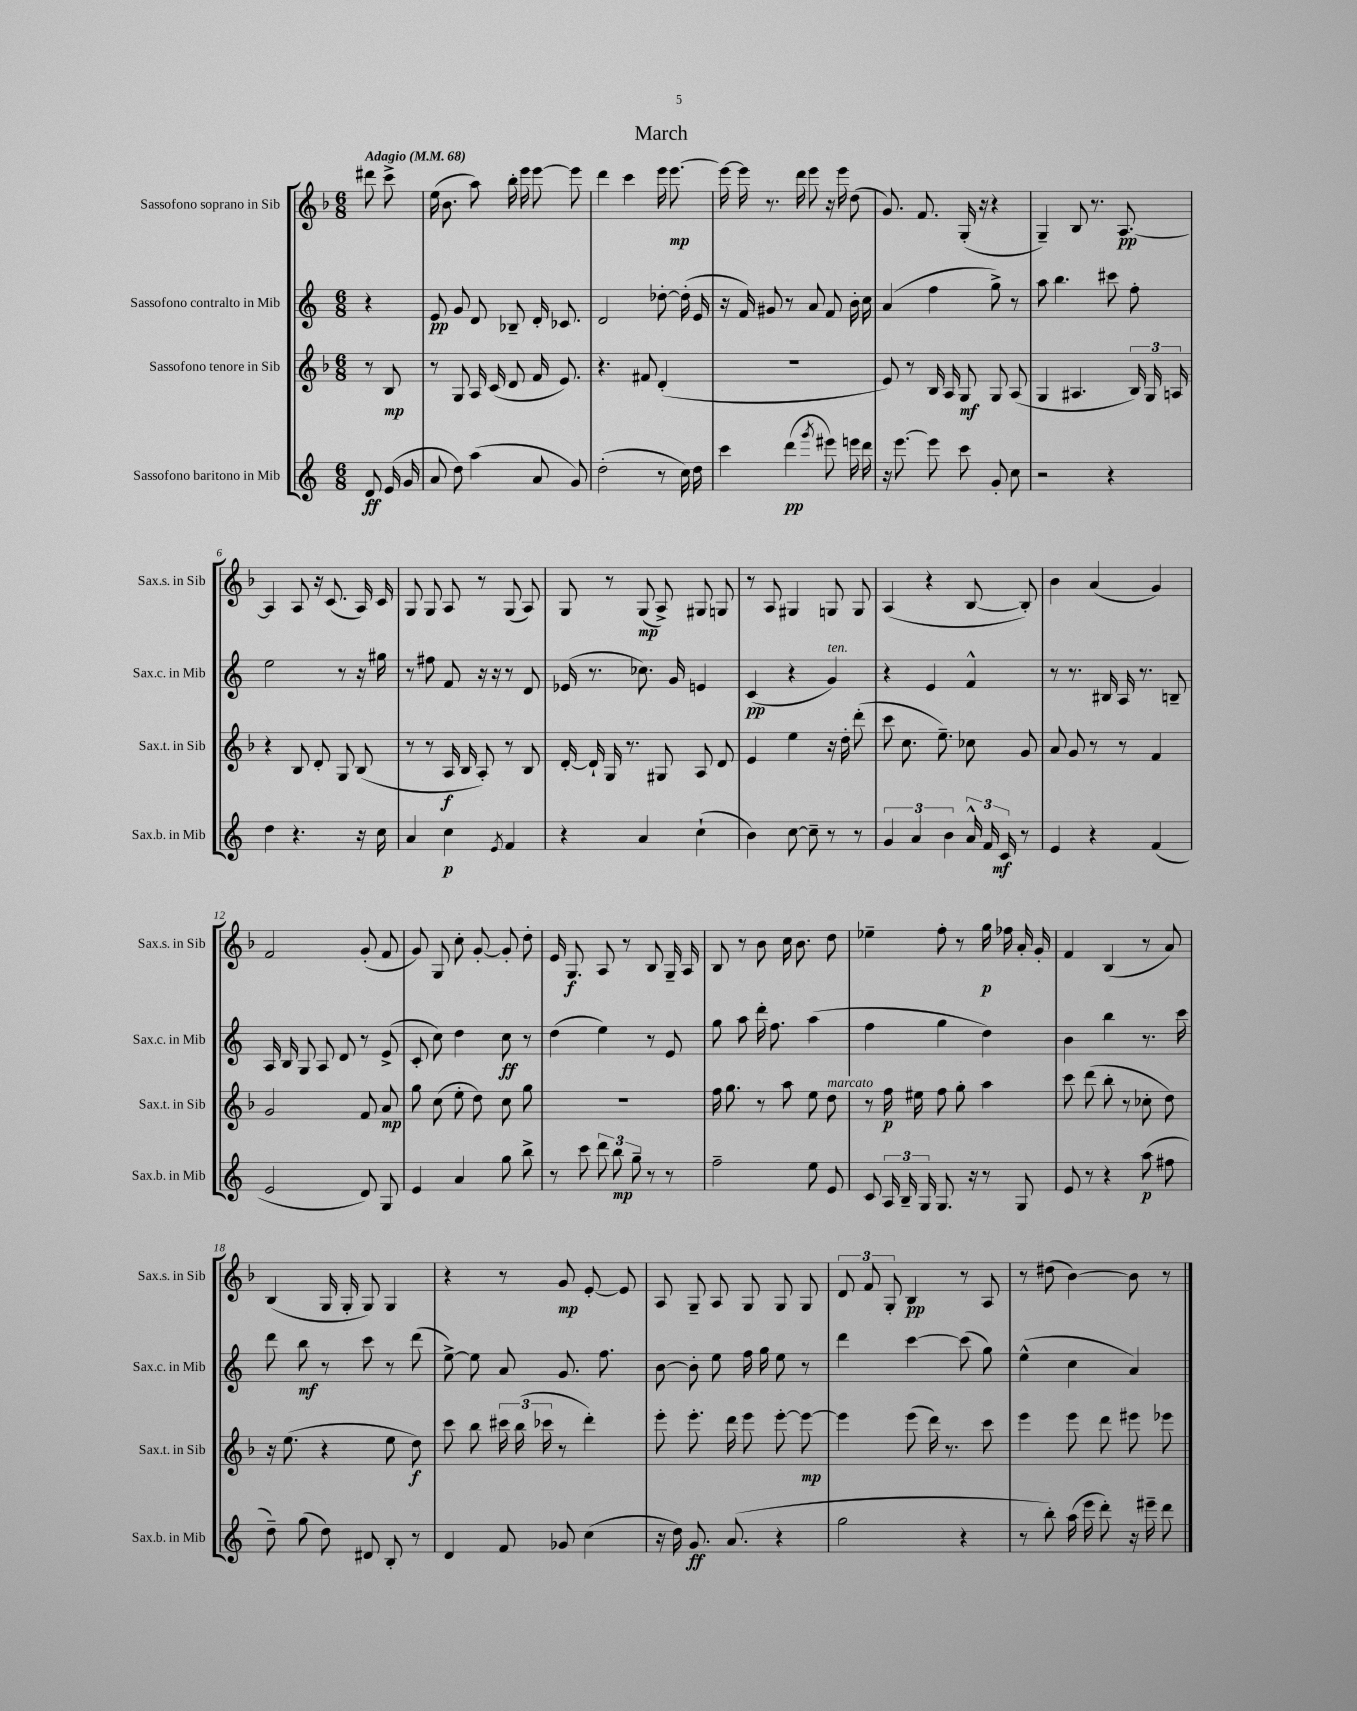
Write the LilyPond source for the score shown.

\header { title = "March" }
<<
\new StaffGroup <<
\new Staff = "s0" \with { instrumentName = "Sassofono soprano in Sib" shortInstrumentName = "Sax.s. in Sib" } {
    \clef treble \key f \major \numericTimeSignature \time 6/8 \partial 4 \tempo "Adagio" 4 = 68
    \autoBeamOff dis'''8 c'''8-> |
    e''16( bes'8. a''8) bes''16-. e'''16 e'''8~ e'''8 |
    d'''4 c'''4 e'''16 e'''8.~\mp |
    e'''16~ e'''16 r8. d'''16 e'''8 r16 e'''16 d''8( |
    g'8.) f'8. g16-.( r16 r4 |
    g4--) bes8 r8. a8.~\pp |
    a4 a8 r16 c'8.( a16) c'16 |
    g8 g8 a8 r8 g8( a8) |
    g8 r8 g8\mp( a8->) gis8 g8 |
    r8 a8 gis4 g8 g8 |
    a4( r4 bes8~ bes8-.) |
    bes'4 a'4( g'4) |
    f'2 g'8-.( f'8 |
    g'8) g8 c''8-. g'8~-. g'8-. d''8-. |
    e'16 g8.\f a8 r8 bes8 g16-- a16 |
    bes8 r8 bes'8 c''16 bes'8. d''8 |
    ees''4-- f''8-. r8 g''16\p fes''16 a'16-. g'16-. |
    f'4 bes4( r8 a'8) |
    bes4( g16 g16-. g8) g4 |
    r4 r8 g'8\mp e'8~-. e'8 |
    a8 g8-- a8 g8 g8 g8 |
    \tuplet 3/2 { d'8 f'8 g8-. } bes4\pp r8 a8 |
    r8 dis''8( bes'4~) bes'8 r8 \bar "|." |
}
\new Staff = "s1" \with { instrumentName = "Sassofono contralto in Mib" shortInstrumentName = "Sax.c. in Mib" } {
    \clef treble \key c \major \numericTimeSignature \time 6/8 \partial 4
    \autoBeamOff r4 |
    e'8\pp g'8 d'8 bes8-- d'16-. ces'8. |
    d'2 des''8~-. des''16-.( e'16 |
    r16 f'16) gis'8 r8 a'8 f'8 b'16-. c''16 |
    a'4( f''4 g''8->) r8 |
    a''8 b''4. cis'''8 f''8-. |
    e''2 r8 r16 gis''16 |
    r8 fis''8 f'8 r16 r16 r8 d'8 |
    ees'16( r8. ces''8.) g'16 e'4 |
    c'4\pp( r4 g'4^\markup { \italic "ten." }) |
    r4 e'4 f'4-^ |
    r8 r8. bis16 a16 r8. b8-- |
    a16 b16 g8 a8 d'8 r8 e'8->( |
    c'8-. c''8) d''4 c''8\ff r8 |
    d''4( e''4) r8 e'8 |
    g''8 a''8 d'''16-. f''8. a''4( |
    f''4 g''4 d''4) |
    b'4 b''4 r8. c'''16 |
    d'''8 b''8\mf r8 c'''8 r8 d'''8( |
    e''8~->) e''8 a'8 g'8. f''8. |
    b'8~ b'8-. e''8 f''16 g''16 e''8 r8 |
    d'''4 c'''4~ c'''8( g''8) |
    e''4-^( c''4 a'4) \bar "|." |
}
\new Staff = "s2" \with { instrumentName = "Sassofono tenore in Sib" shortInstrumentName = "Sax.t. in Sib" } {
    \clef treble \key f \major \numericTimeSignature \time 6/8 \partial 4
    \autoBeamOff r8 bes8\mp |
    r8 g8 a16 c'16( d'8 f'16 e'8.) |
    r4. fis'8 d'4-.( |
    R2. |
    e'8) r8 bes16 a16 g8\mf g8 a8( |
    g4 ais4. \tuplet 3/2 { bes16) g16 a16 } |
    r4 bes8 d'8-. g8 bes8( |
    r8 r8 a16\f bes16 a8-.) r8 bes8 |
    d'16~-. d'16-! g16 r8. gis8 a8 d'8 |
    e'4 e''4 r16 d''16-. d'''8-.( |
    c'''8 c''8. e''8.--) ces''8 g'8 |
    a'8 g'8 r8 r8 f'4 |
    g'2 f'8 a'8\mp |
    g''8 c''8( e''8-. d''8) c''8 g''8 |
    R2. |
    f''16 g''8. r8 a''8 e''8 d''8^\markup { \italic "marcato" } |
    r8 f''16\p eis''16 f''8 g''8-. a''4 |
    c'''8 d'''8( bes''8-. r8 ces''8-. d''8) |
    r16 e''8.( r4 e''8 d''8\f) |
    c'''8 bes''8 \tuplet 3/2 { cis'''16 bes''16( ces'''16 } r8 d'''4-.) |
    e'''8-. e'''8.-. d'''16 e'''8 e'''8~-. e'''8~\mp |
    e'''4 e'''8( d'''16) r8. c'''8 |
    e'''4 e'''8 d'''8 eis'''8 ees'''8 \bar "|." |
}
\new Staff = "s3" \with { instrumentName = "Sassofono baritono in Mib" shortInstrumentName = "Sax.b. in Mib" } {
    \clef treble \key c \major \numericTimeSignature \time 6/8 \partial 4
    \autoBeamOff d'8\ff e'16( g'16 |
    a'8 d''8) a''4( a'8 g'8) |
    d''2-.( r8 c''16) d''16 |
    c'''4 d'''4\pp( \acciaccatura { g'''8 } eis'''8) e'''16 d'''16 |
    r16 e'''8.~ e'''8 c'''8 g'8-. c''8 |
    r2 r4 |
    d''4 r4. r16 c''16 |
    a'4 c''4\p \acciaccatura { e'8 } f'4 |
    r4 a'4 c''4-!( |
    b'4) c''8~ c''8-- r8 r8 |
    \tuplet 3/2 { g'4 a'4 b'4 } \tuplet 3/2 { a'16-^ f'16 c'16\mf } r8 |
    e'4 r4 f'4( |
    e'2 d'8) g8 |
    e'4 a'4 g''8 b''8-> |
    r8 c'''8 \tuplet 3/2 { d'''8 b''8\mp g''8-- } r8 r8 |
    f''2-- e''8 e'8 |
    c'8 \tuplet 3/2 { a16 b16-- g16 } g8. r16 r8 g8 |
    e'8 r8 r4 a''8\p( fis''8 |
    d''8--) g''8( d''8) dis'8 b8-. r8 |
    d'4 f'8 ges'8 c''4( |
    r16 d''16) g'8.\ff a'8.( r4 |
    g''2 r4 |
    r8 b''8-.) a''16( e'''16 d'''8-.) r16 eis'''16-- d'''8 \bar "|." |
}
>>
>>
